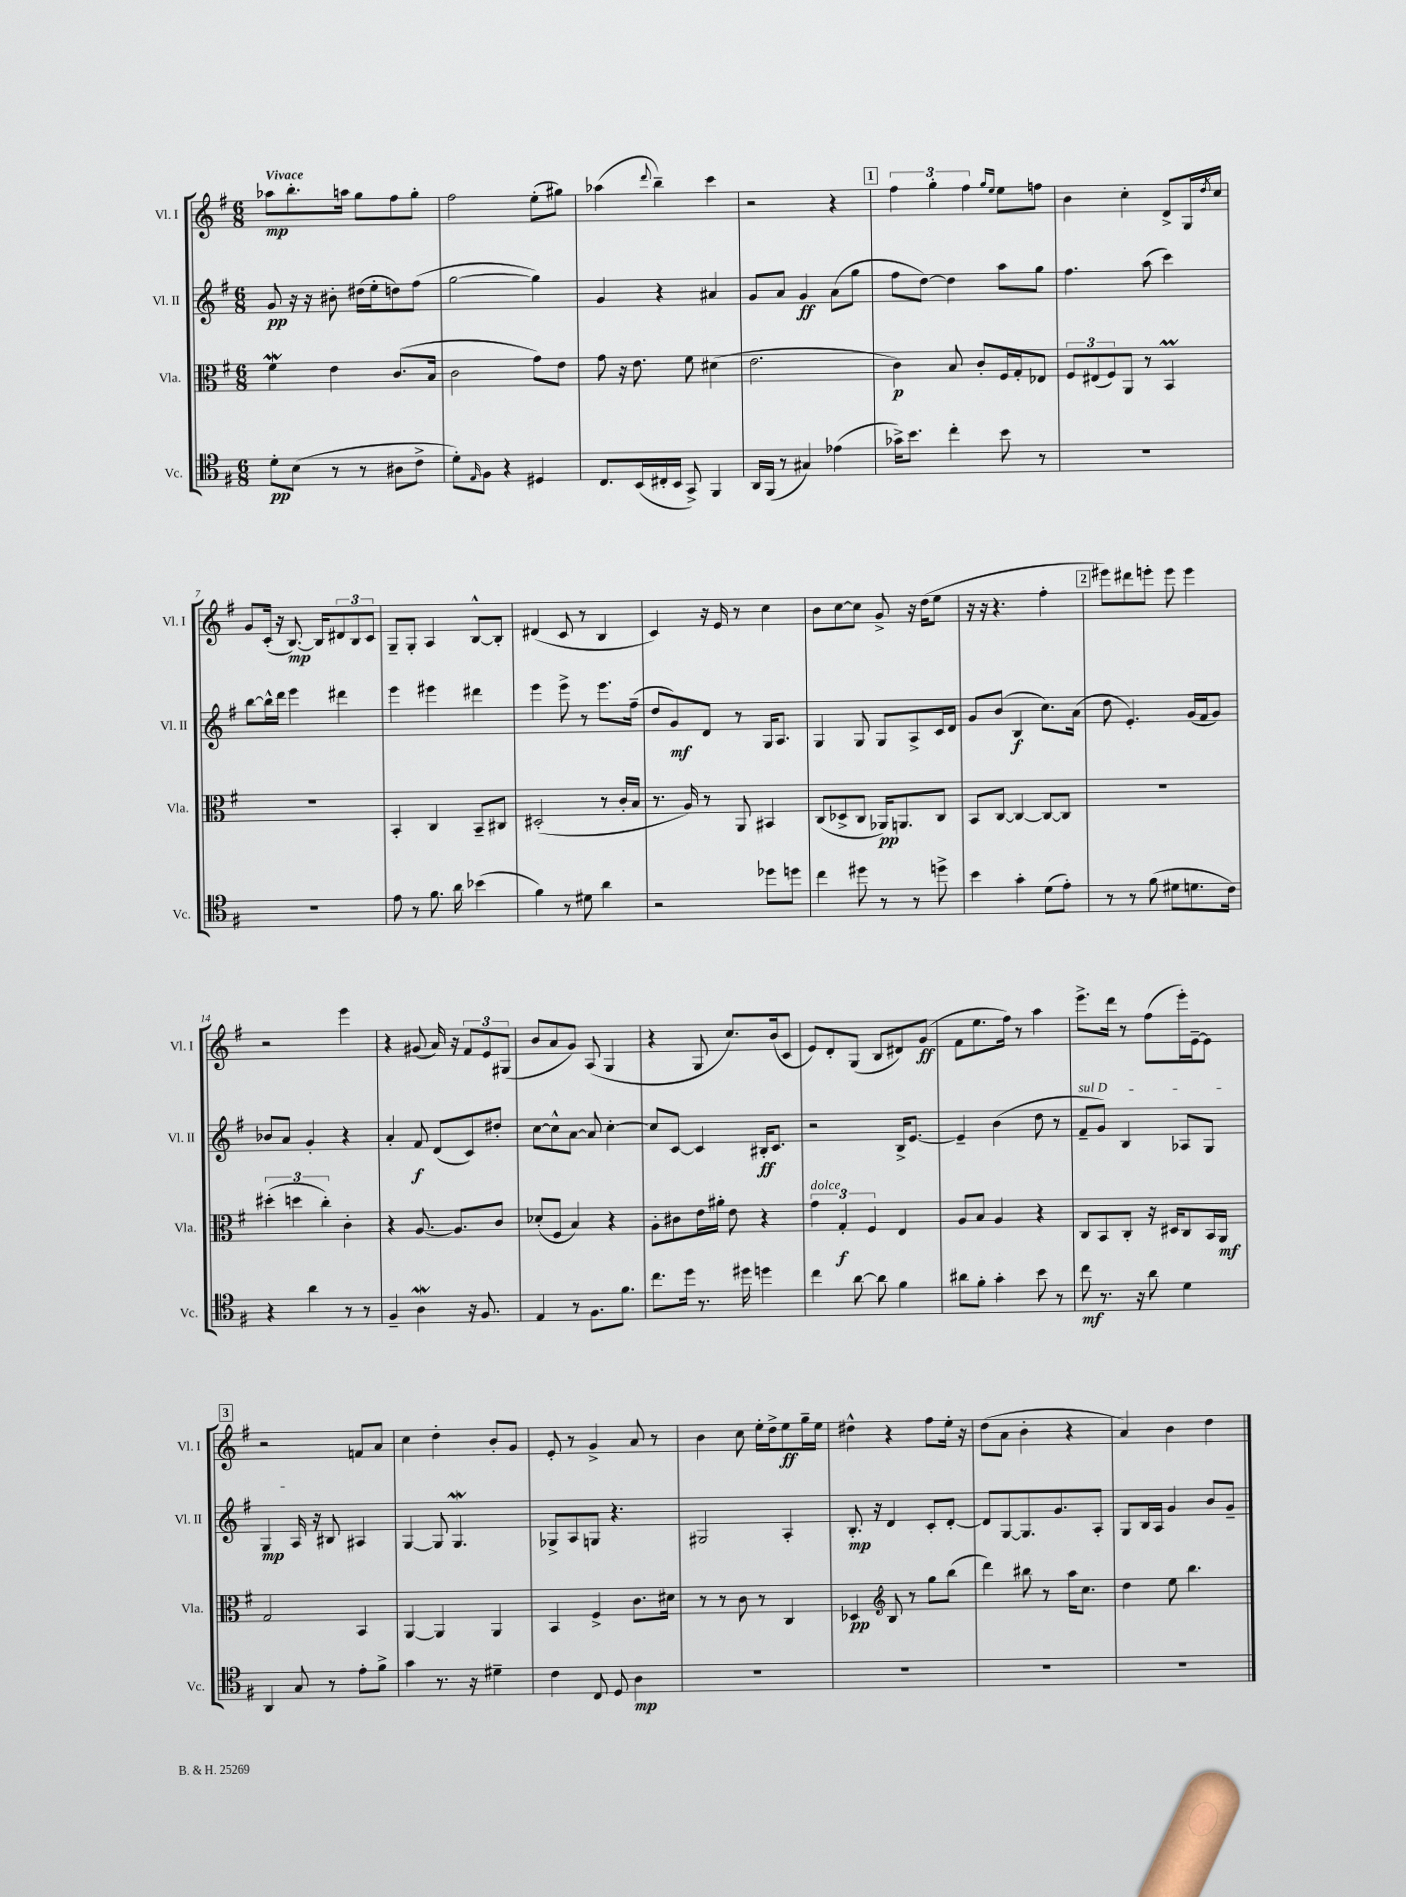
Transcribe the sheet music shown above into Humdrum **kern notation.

**kern	**kern	**kern	**kern
*staff4	*staff3	*staff2	*staff1
*clefC4	*clefC3	*clefG2	*clefG2
*k[f#]	*k[f#]	*k[f#]	*k[f#]
*M6/8	*M6/8	*M6/8	*M6/8
8d'	4f#	8g	8aa-
(8B	.	16r	8.bb'
.	.	16r	.
8r	4e	8b#'	.
.	.	.	16aa
8r	.	(16dd#	8gg
.	.	16ee'	.
8A#	(8.c	8dd)	8ff#
8c^	.	(8ff#	8gg'
.	16B	.	.
=	=	=	=
8d')	2c	[2gg	2ff#
16qqE	.	.	.
8F#	.	.	.
4r	.	.	.
4D#	8g)	4gg])	(8ee'
.	8e	.	8gg#)
=	=	=	=
8.C	8g	4g	(4aa-
.	16r	.	.
(16BB	8.e	.	.
.	.	.	8qqddd
16C#'	.	4r	4bb~)
16BB	.	.	.
8GG^)	8f#	.	.
4FF#	(4d#	4a#	4ccc
=	=	=	=
16AA	2.e	8g	2r
(16FF#	.	.	.
8r	.	8a	.
4G#)	.	4g	.
(4e-	.	(8a	4r
.	.	8gg	.
=	=	=	=
16g-^)	4c)	8ff#	6ff#
8.b	.	.	.
.	.	[8dd)	.
.	.	.	6gg'
4cc'	8B	4dd]	.
.	.	.	6ff#
.	8c'	.	.
.	.	.	16qqgg
.	.	.	16qqee
8b	16F#	8aa	8ee
.	16G'	.	.
8r	8E-	8gg	8ff
=	=	=	=
2.r	12F#	4.ff#	4b
.	(12E#	.	.
.	12F#)	.	.
.	8AA	.	4cc'
.	8r	(8aa	.
.	4BB	4ccc)	8d^
.	.	.	16G
.	.	.	8qdd
.	.	.	16cc
=	=	=	=
2.r	2.r	[8bb	8g
.	.	16bb^^]	(16c'
.	.	16ddd	16r
.	.	4eee	[8.B)
.	.	.	16B]
.	.	4ddd#	12d#
.	.	.	12B
.	.	.	12c
=	=	=	=
8e	4BB'	4eee	8G~
8r	.	.	8G'
8.f#	4C	4eee#	4A
16a	.	.	.
(4b-	8BB~	4ddd#	[8B^^
.	8C#	.	8B']
=	=	=	=
4f#)	(2D#'	4eee	(4d#
8r	.	8eee^	8c
8d#	.	8r	8r
4a	8r	8.eee	4B
.	16c'	.	.
.	16B	(16ff#~	.
=	=	=	=
2r	8.r	8dd	4c)
.	.	8g)	.
.	16A)	.	.
.	8r	8d	16r
.	.	.	16e
.	8AA	8r	8r
8dd-	4BB#	16G	4cc
.	.	8.A	.
8dd	.	.	.
=	=	=	=
4cc	(8C	4G	8b
.	8D-^	.	[8cc
8dd#	8C	8G	8cc]
8r	16AA-)	8G	8g^
.	8.AA	.	.
8r	.	8A^	16r
.	.	.	(16dd
8dd^	8C	16c	8ee
.	.	16d	.
=	=	=	=
4b	8BB	8g	16r
.	.	.	16r
.	[8C	(8b	4.r
4g'	4C_	4B	.
(8d	8C_	8.cc)	4ff#'
8e')	8C]	.	.
.	.	(16a	.
=	=	=	=
8r	2.r	8dd	8eee#)
8r	.	4.e')	8ddd#
(8f#	.	.	8eee'
8d#	.	.	8eee
8.d	.	(16g	4eee
.	.	16f#	.
.	.	8g)	.
16c)	.	.	.
=	=	=	=
4r	(6dd#'	8b-	2r
.	.	8a	.
.	6dd	.	.
4a	.	4g'	.
.	6cc')	.	.
8r	4c'	4r	4eee
8r	.	.	.
=	=	=	=
4F#~	4r	4a'	4r
4A	[8.A	8f#	(8g#
.	.	(8d	16a)
.	8.A]	.	16r
16r	.	8c)	12f#
8.F#	.	.	.
.	.	.	12e
.	8c	8dd#'	.
.	.	.	(12G#
=	=	=	=
4E	(8d-'	[8cc	8b
.	8F#	8cc^^]	8a
8r	4B)	[8a	8g)
8.F#	.	8a]	(8A
.	4r	[4cc'	4G
8.f#	.	.	.
=	=	=	=
8.cc	8A'	8cc]	4r
.	8c#	[8c	.
16dd	.	.	.
8.r	16e	4c]	8G
.	16a#'	.	.
.	8e	.	8.cc)
16dd#	.	.	.
4dd	4r	16B#'	.
.	.	8.c	(16b
.	.	.	8c
=	=	=	=
4cc	6g	2r	8e)
.	.	.	8d'
.	6G'	.	.
[8a	.	.	(8G
.	6F#	.	.
8a]	.	.	8B
4f#	4E	16B^	8d#)
.	.	[8.e	.
.	.	.	(8g
=	=	=	=
8a#	8A	4e~]	8f#
8f#'	8B	.	8.ee
4g'	4A	(4b	.
.	.	.	16ff#)
.	.	.	8r
8b	4r	8dd	4aa
8r	.	8r	.
=	=	=	=
8cc	8C	8f#~	8.eee^
8.r	8BB	8g)	.
.	.	.	16ddd
.	8C'	4B	8r
16r	.	.	.
8a	16r	.	(8ff#
.	16D#	.	.
4d	8C	8A-	16eee')
.	.	.	[16e~
.	16BB	8G	8e]
.	16AA	.	.
=	=	=	=
4AA	2G	4G	2r
8G	.	16A	.
.	.	16r	.
8r	.	8B#	.
8e'	4BB	4A#	8f
8f#^	.	.	8a
=	=	=	=
4g	[4AA	[4G	4cc
8.r	4AA]	8G]	4dd'
.	.	4.G	.
16r	.	.	.
4d#~	4AA	.	8b'
.	.	.	8g
=	=	=	=
4c	4BB	8G-^	8e'
.	.	8A	8r
8C	4F#^	8G	4g^
8D	.	4.r	.
4A	8.c	.	8a
.	.	.	8r
.	16d#	.	.
=	=	=	=
2.r	8r	2G#	4b
.	8r	.	.
.	8c	.	8cc
.	8r	.	16ee'
.	.	.	16dd^
.	4C	4A'	8ee
.	.	.	16gg~
.	.	.	16ee
=	=	=	=
2.r	4D-	8.B'	4dd#^^
.	.	16r	.
*	*clefG2	*	*
.	8B	4d	4r
.	8r	.	.
.	8gg	8c'	8ff#
.	(8bb	[8d'	16ee'
.	.	.	16r
=	=	=	=
2.r	4ddd)	8d]	(8dd
.	.	[8G	8a
.	8bb#	8.G]	4b'
.	8r	.	.
.	.	8.g	.
.	16aa	.	4r
.	8.cc	.	.
.	.	8A'	.
=	=	=	=
2.r	4dd	8G	4a)
.	.	16B	.
.	.	16A	.
.	8ee	4g	4b
.	4.bb	.	.
.	.	8b	4dd
.	.	8g~	.
==	==	==	==
*-	*-	*-	*-
